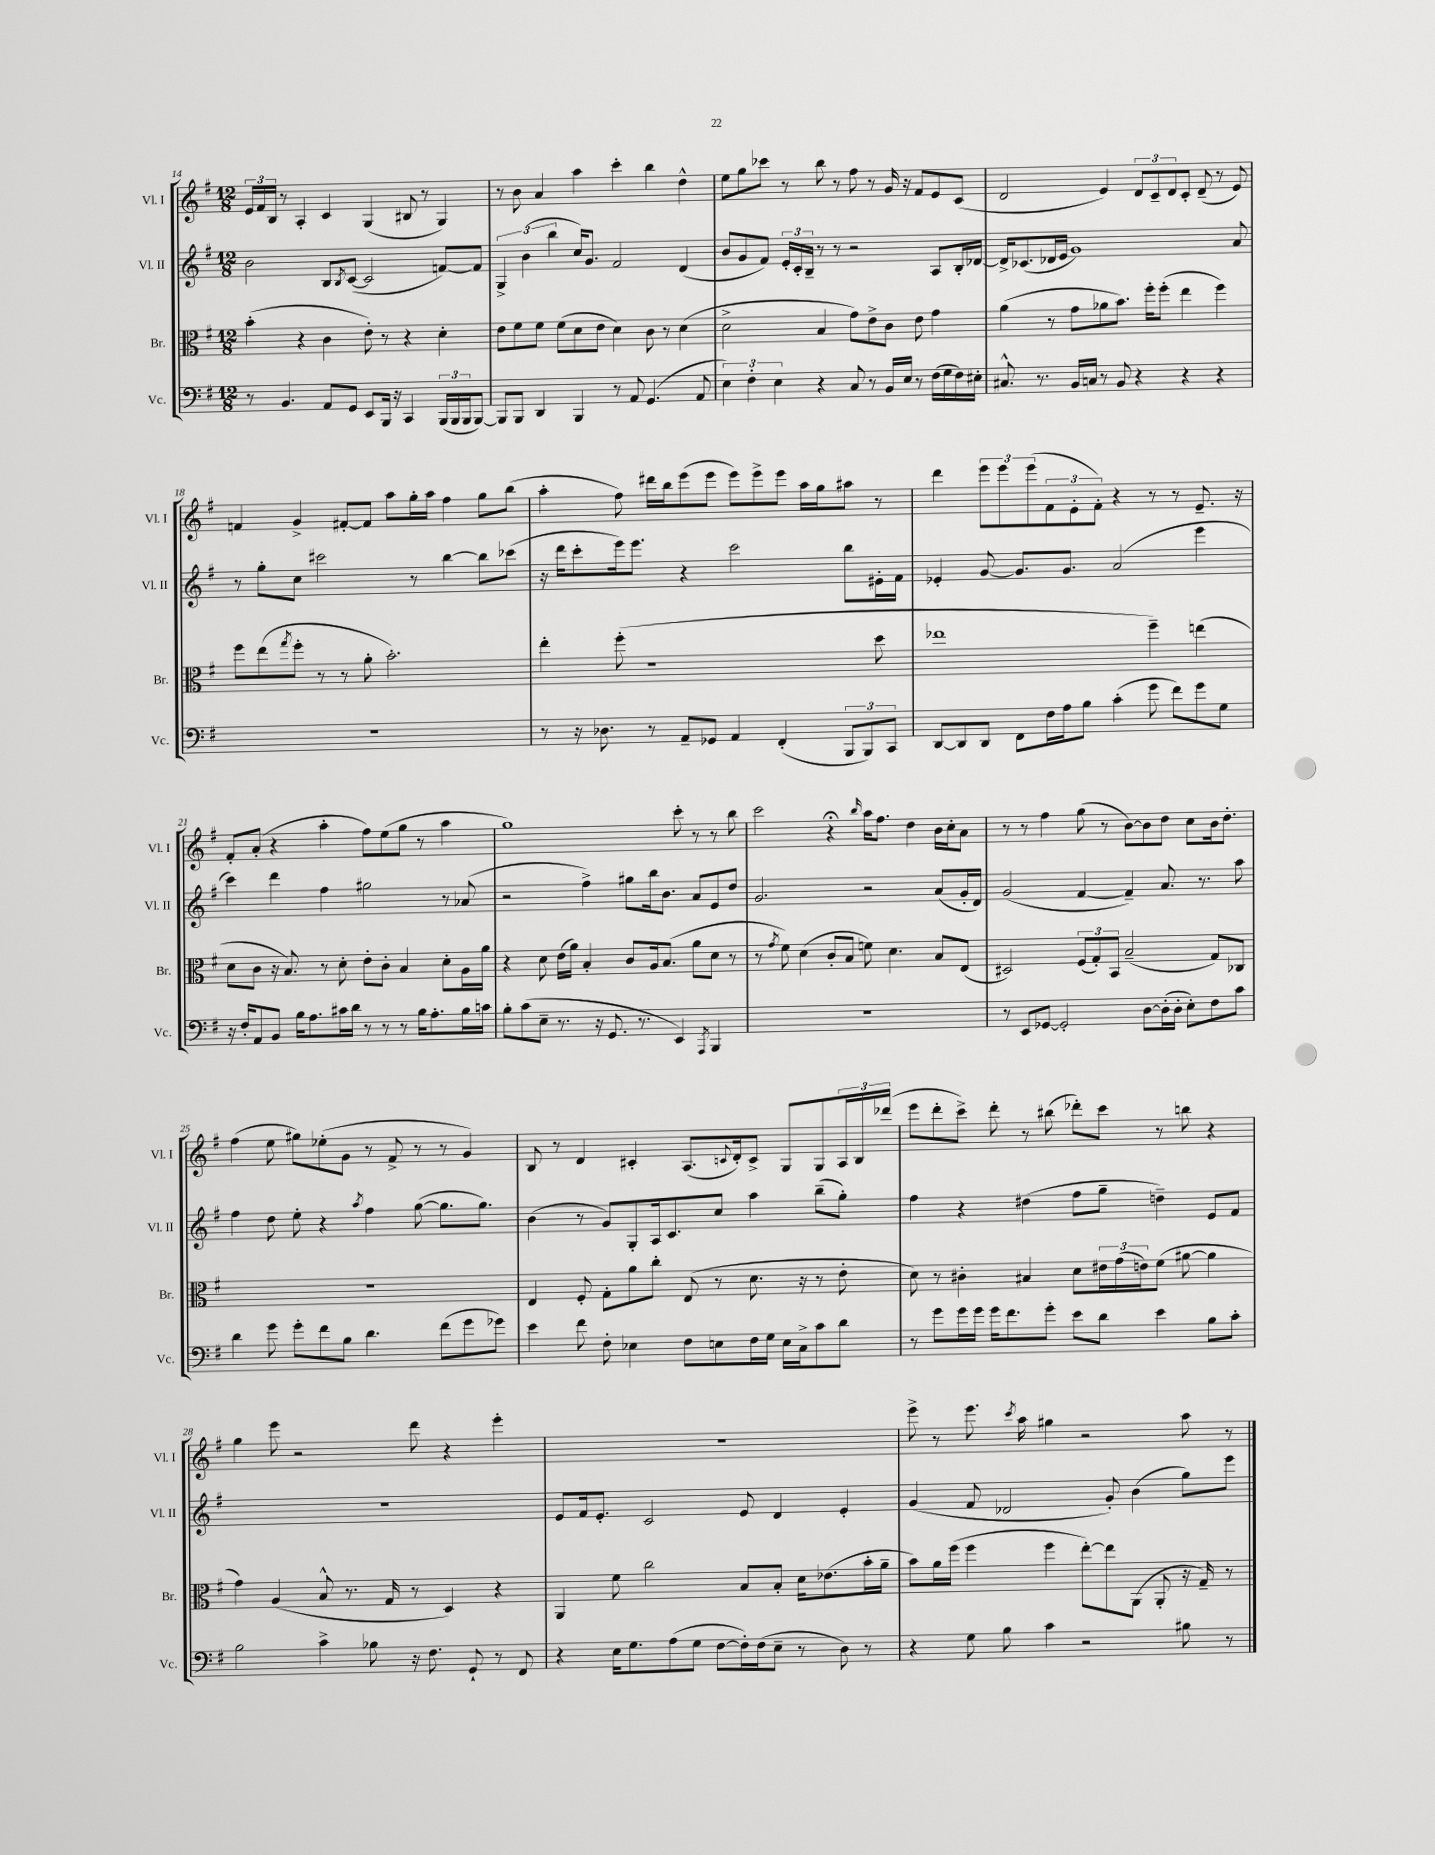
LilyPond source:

<<
\new StaffGroup <<
\new Staff = "s0" \with { instrumentName = "Vl. I" shortInstrumentName = "Vl. I" } {
    \clef treble \key g \major \numericTimeSignature \time 12/8
    \tuplet 3/2 { e'16 fis'16 b16 } r8 a4-. c'4 g4( bis8 r8 g4) |
    r8 b'8 a'4 a''4 c'''4-. b''4 d''4-^ |
    e''8 g''8 ces'''8 r8 b''8 r8 fis''8 r8 g'16 r16 fis'8 e'8 c'8( |
    d'2 e'4) \tuplet 3/2 { d'8 c'8-- d'8 } c'8-. d'8--( r8 e'8) |
    f'4 g'4-> fis'8~-. fis'8 a''8 g''16-. a''16 fis''4 g''8 b''8( |
    a''4-. fis''8) dis'''16 b''16 e'''8( e'''8 e'''8) e'''8-> e'''8 a''16 g''16 ais''8 r8 |
    d'''4 \tuplet 3/2 { e'''8 e'''8 e'''8( } \tuplet 3/2 { fis'8 e'8-. fis'8-.) } r4 r8 r8 e'8.-- r16 |
    fis'8-. a'8-.( r4 a''4-. fis''8) e''8( g''8 r8 a''4 |
    g''1) c'''8-. r8 r8 b''8 |
    c'''2 r4\fermata \grace { b''16 } a''16 fis''8. d''4 b'16 c''16-. a'8 |
    r8 r8 fis''4 g''8( r8 b'8~) b'8 d''8 c''8 b'16 d''8.-. |
    fis''4( e''8 gis''8) ees''8-.( g'8 r8 fis'8-> r8 r8 g'4) |
    b8 r8 d'4 cis'4-. a8.( \appoggiatura { c'8 } d'16-.) c'8-> g8 g8 \tuplet 3/2 { a16 b16 des'''16( } |
    e'''8 d'''8-. c'''8->) d'''8-. r8 bis''8( des'''8-.) c'''8 r8 b''8 r4 |
    g''4 e'''8 r2 d'''8 r4 e'''4-. |
    R1. |
    e'''8-> r8 e'''8. \acciaccatura { c'''8 } a''16 gis''4 r2 a''8 r8 \bar "|." |
}
\new Staff = "s1" \with { instrumentName = "Vl. II" shortInstrumentName = "Vl. II" } {
    \clef treble \key g \major \numericTimeSignature \time 12/8
    b'2 b8 \acciaccatura { b8 } c'8~( c'2 f'8~) f'8 |
    \tuplet 3/2 { g4-> b'4( b''4 } c''16) g'8. fis'2 d'4( |
    b'8 g'8 fis'8) \tuplet 3/2 { e'16-. c'16-. b16-- } r8 r8 r2 a8 b16-. des'16~ |
    des'16-> ces'8.( des'16 e'16 g'1) a'8 |
    r8 g''8-. c''8 cis'''2 r8 b''4~ b''8 ces'''8( |
    r16 d'''16 c'''8-. e'''16) e'''8. r4 c'''2 b''8 eis'16-. fis'16 |
    ees'4-. g'8~ g'8. g'8. a'2( e'''4 |
    c'''4) d'''4 fis''4 gis''2 r8 aes'8( |
    r2 fis''4->) gis''8 b''16 b'8. a'8 e'8 d''8 |
    g'2. r2 a'8( g'16-. d'16) |
    g'2( fis'4~ fis'4--) a'8. r8. a''8 |
    fis''4 d''8 e''8-. r4 \acciaccatura { a''8 } fis''4 g''8~( g''8. g''8.) |
    b'4( r8 g'8) g8-. a16 c'8. c''8 a''4 b''8--( g''8-.) |
    fis''4 r4 dis''4( fis''8 g''8-- d''4--) e'8 fis'8 |
    R1. |
    e'8 fis'16 e'8.-. c'2 e'8 d'4 e'4-. |
    g'4( fis'8 des'2 g'8-.) b'4( g''8) e'''8 \bar "|." |
}
\new Staff = "s2" \with { instrumentName = "Br." shortInstrumentName = "Br." } {
    \clef alto \key g \major \numericTimeSignature \time 12/8
    b'4-.( r4 c'4 e'8-.) r8 r4 d'4-. |
    e'8 fis'8 fis'8 fis'8( d'8 e'8 d'4) c'8 r8 d'4( |
    d'2-> b4 g'8) e'8-> c'8 e'8 g'4 |
    a'4( r8 g'8 aes'8 b'8.) fis''16-. fis''8-.( e''4 fis''4) |
    fis''8 e''8( \acciaccatura { g''8 } fis''8-. r8 r8 a'8-. b'2.-.) |
    e''4-. fis''8-.( r1 d''8 |
    ees''1 fis''4--) e''4( |
    d'8 c'8 r16 b8.) r8 d'8-. e'8-. c'8-. b4 d'8-. a16 a'16 |
    r4 d'8 e'16( a'16) b4-. c'8 a16 b8.( a'8 d'8 r8 |
    r8 \acciaccatura { g'8 } fis'8) d'4( c'8-. b8 f'8) d'4. b8 e8( |
    dis2) \tuplet 3/2 { fis8( g8-.) b,8 } b2--( g8) ces8 |
    R1. |
    e4 fis8-. g8-. a'8 c''8-. e8( r8 d'8. r16 r8 e'8-. |
    d'8) r8 cis'4-. bis4 d'8 \tuplet 3/2 { eis'16 g'16( e'16) } fis'8( ais'8~ ais'4 |
    g'4) a4( b8-^ r8. g16 r8 d4) r4 |
    a,4 fis'8 c''2 b8 b8-. d'16 ees'8.( b'16-. a'16-- |
    b'8) a'16 fis''16( fis''4 fis''4 e''8~-.) e''8 a,8( a,8-. r16 g16--) r8 \bar "|." |
}
\new Staff = "s3" \with { instrumentName = "Vc." shortInstrumentName = "Vc." } {
    \clef bass \key g \major \numericTimeSignature \time 12/8
    r8 b,4. a,8 g,8 e,8 b,,16 r16 c,4 \tuplet 3/2 { b,,16( b,,16 b,,16 } b,,8~) |
    b,,8 b,,8 d,4 b,,4 r8 a,8 g,4.( a,8 |
    \tuplet 3/2 { e4) fis4-. e4 } r4 c8 r8 b,16 e16 r8 fis16( g16 fis16) eis16-. |
    cis8.-^ r8. b,16 c16 r8 b,8 r4 r4 r4 |
    R1. |
    r8 r16 des8. r8 a,8-- ges,8 a,4 fis,4-.( \tuplet 3/2 { b,,8 b,,8) c,8 } |
    d,8~ d,8 d,8 fis,8 fis16 a16 b8 c'4-.( g'8 fis'8) g'8 g8 |
    r16 fis16-. a,8 b,8 b16 a8. cis'16 d'16 r8 r8 r8 b16 a8.-. b16 c'16 |
    b8-. c'8( e8-- r8. r16 g,8. r8. e,4) \acciaccatura { a,,8 } b,,4 |
    R1. |
    r8 e,8 ges,8~ ges,2-. d8~ d16-.( d16-. e8-.) fis8 c'8 |
    d'4 g'8 g'8-. fis'8 b8 d'4. fis'8( g'8 ges'8) |
    e'4 fis'8 fis8-. ees4 fis8 e8 fis16 g16 e16 c16-> c'8 d'8 |
    r8 g'8 g'16 g'16 g'16 fis'8. g'8-. e'8 d'8 e'4 b8 c'8-. |
    b2 c'4-> bes8 r16 fis8. g,8-! r8 fis,8 |
    r4 e16 g8. a8( g8 fis8~ fis16-.) fis16( e8-- r8 d8) r8 |
    r4 g8 b8 c'4 r2 bis8 r8 \bar "|." |
}
>>
>>
\layout { \context { \Score currentBarNumber = #14 } }
